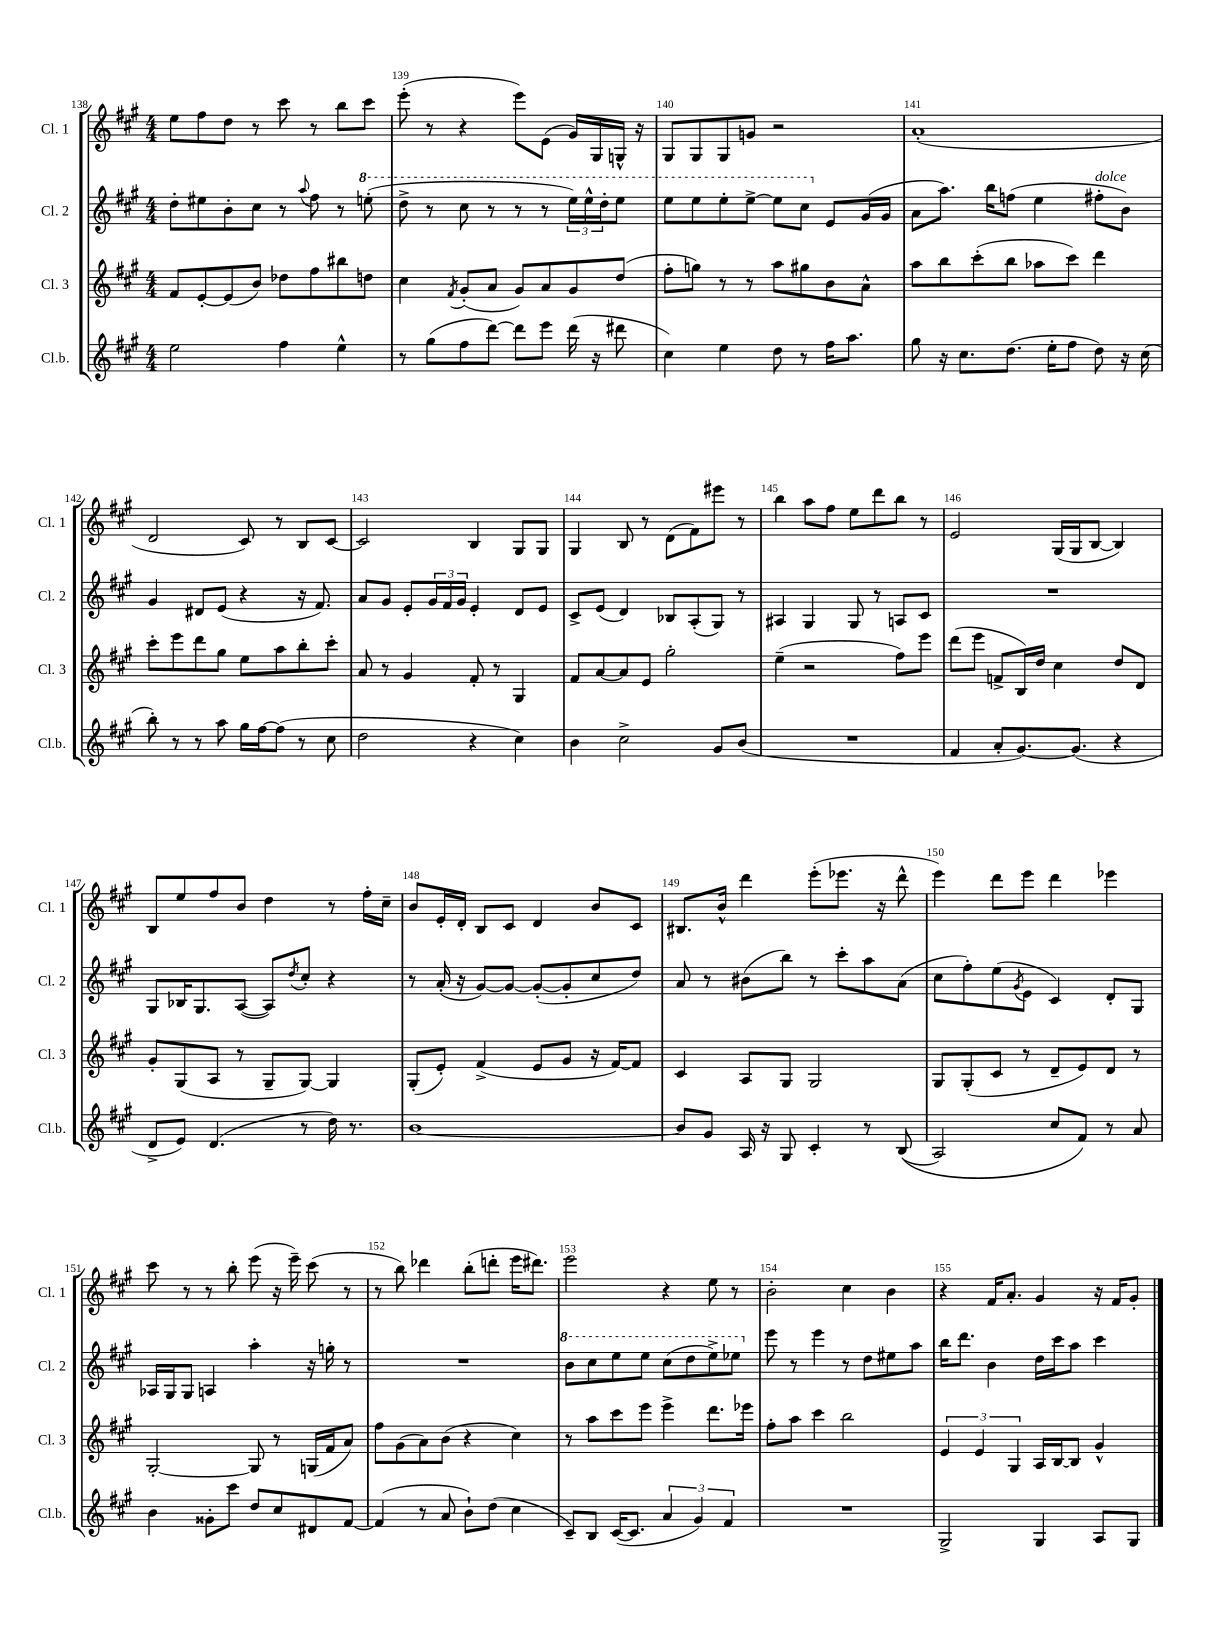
<<
\new StaffGroup <<
\new Staff = "s0" \with { instrumentName = "Cl. 1" shortInstrumentName = "Cl. 1" } {
    \clef treble \key a \major \numericTimeSignature \time 4/4
    e''8 fis''8 d''8 r8 cis'''8 r8 b''8 cis'''8 |
    e'''8-.( r8 r4 e'''8) e'8( gis'16) gis16 g16-^ r16 |
    gis8 gis8 gis8 g'8 r2 |
    a'1-.( |
    d'2 cis'8) r8 b8 cis'8~ |
    cis'2 b4 gis8 gis8 |
    gis4 b8 r8 d'8( fis'8) eis'''8 r8 |
    b''4 a''8 fis''8 e''8 d'''8 b''8 r8 |
    e'2 gis16( gis16 b8~ b4) |
    b8 e''8 fis''8 b'8 d''4 r8 fis''16-. cis''16-- |
    b'8 e'16-. d'16-. b8 cis'8 d'4 b'8 cis'8 |
    bis8. b'16-^ d'''4 e'''8-.( ees'''8. r16 d'''8-^ |
    e'''4) d'''8 e'''8 d'''4 ees'''4 |
    cis'''8 r8 r8 b''8-. e'''8( r16 e'''16--) cis'''8( r8 |
    r8 b''8) des'''4 b''8-.( d'''8-. e'''16 dis'''8.) |
    e'''2 r4 e''8 r8 |
    b'2-. cis''4 b'4 |
    r4 fis'16 a'8.-. gis'4 r16 fis'16 gis'8-. \bar "|." |
}
\new Staff = "s1" \with { instrumentName = "Cl. 2" shortInstrumentName = "Cl. 2" } {
    \clef treble \key a \major \numericTimeSignature \time 4/4
    d''8-. eis''8 b'8-. cis''8 r8 \appoggiatura { a''8 } fis''8 r8 \ottava #1 e'''!8-.( |
    d'''8-> r8 cis'''8 r8 r8 r8 \tuplet 3/2 { e'''16) e'''16-^ d'''16-. } e'''8 |
    e'''8 e'''8 e'''8-. e'''8~-> e'''8 cis'''8 \ottava #0 e'8 gis'16( gis'16 |
    a'8 a''8.) b''16 f''8( e''4 fis''8-.^\markup { \italic "dolce" } b'8) |
    gis'4 dis'8 e'8( r4 r16 fis'8.) |
    a'8 gis'8 e'8-. \tuplet 3/2 { gis'16 fis'16 gis'16 } e'4-. d'8 e'8 |
    cis'8-> e'8( d'4) bes8 a8-.( gis8) r8 |
    ais4 gis4 gis8 r8 a8 cis'8 |
    R1 |
    gis8 bes16 gis8. a8~( a8) \acciaccatura { d''8 } cis''8-. r4 |
    r8 a'16-.( r16 gis'8~) gis'8~ gis'8~-.( gis'8-. cis''8 d''8) |
    a'8 r8 bis'8( b''8) r8 cis'''8-. a''8 a'8( |
    cis''8 fis''8-.) e''8( \acciaccatura { gis'8 } e'8 cis'4) d'8-. gis8 |
    aes16 gis16 gis8 a4 a''4-. r16 g''16-. r8 |
    R1 |
    \ottava #1 b''8 cis'''8 e'''8 e'''8 cis'''8( d'''8 e'''8->) ees'''8 \ottava #0 |
    e'''8 r8 e'''4 r8 d''8 eis''8 a''8 |
    b''16 d'''8. b'4 d''16 cis'''16 a''8 cis'''4 \bar "|." |
}
\new Staff = "s2" \with { instrumentName = "Cl. 3" shortInstrumentName = "Cl. 3" } {
    \clef treble \key a \major \numericTimeSignature \time 4/4
    fis'8 e'8~-. e'8( b'8) des''8 fis''8 bis''8 d''8 |
    cis''4 \acciaccatura { fis'8 } gis'8-.( a'8 gis'8) a'8 gis'8 d''8( |
    fis''8-. g''8) r8 r8 a''8 gis''8 b'8 a'8-^ |
    a''8 b''8 cis'''8-.( b''8 aes''8 cis'''8) d'''4 |
    cis'''8-. e'''8 d'''8 gis''8 e''8 a''8 b''8-. cis'''8-. |
    a'8 r8 gis'4 fis'8-. r8 gis4 |
    fis'8 a'8~ a'8 e'8 gis''2-. |
    e''4--( r2 fis''8) e'''8 |
    d'''8( e'''8 f'8-> b16) d''16 cis''4 d''8 d'8 |
    gis'8-. gis8( a8 r8 gis8-- gis8~) gis4 |
    gis8-.( e'8-.) fis'4->( e'8 gis'8 r16 fis'16~) fis'8 |
    cis'4 a8 gis8 gis2 |
    gis8 gis8-.( cis'8 r8 d'8-- e'8) d'8 r8 |
    gis2~-. gis8 r8 g16( fis'16 a'8) |
    fis''8 gis'8( a'8) b'8( r4 cis''4) |
    r8 a''8 cis'''8 e'''8 e'''4-> d'''8. ees'''16 |
    fis''8-. a''8 cis'''4 b''2 |
    \tuplet 3/2 { e'4 e'4 gis4 } a16 b16~ b8 gis'4-^ \bar "|." |
}
\new Staff = "s3" \with { instrumentName = "Cl.b." shortInstrumentName = "Cl.b." } {
    \clef treble \key a \major \numericTimeSignature \time 4/4
    e''2 fis''4 e''4-^ |
    r8 gis''8( fis''8 d'''8~) d'''8 e'''8 d'''16( r16 dis'''8 |
    cis''4) e''4 d''8 r8 fis''16 a''8. |
    gis''8 r16 cis''8. d''8.( e''16-. fis''8 d''8) r16 cis''16( |
    b''8-.) r8 r8 a''8 gis''16 fis''16~ fis''8( r8 cis''8 |
    d''2 r4 cis''4) |
    b'4 cis''2-> gis'8 b'8( |
    R1 |
    fis'4 a'8-. gis'8.~) gis'8.( r4 |
    d'8-> e'8) d'4.( r8 d''16) r8. |
    b'1~ |
    b'8 gis'8 a16 r16 gis8 cis'4-. r8 b8(\( |
    a2) cis''8 fis'8\) r8 a'8 |
    b'4 gisis'8-. cis'''8 d''8 cis''8 dis'8 fis'8~ |
    fis'4( r8 a'8 b'8-!) d''8( cis''4 |
    cis'8--) b8 cis'16~( cis'8. \tuplet 3/2 { a'4 gis'4) fis'4 } |
    R1 |
    gis2-> gis4 a8 gis8 \bar "|." |
}
>>
>>
\layout { \context { \Score currentBarNumber = #138 \override BarNumber.break-visibility = ##(#f #t #t) barNumberVisibility = #all-bar-numbers-visible } }
